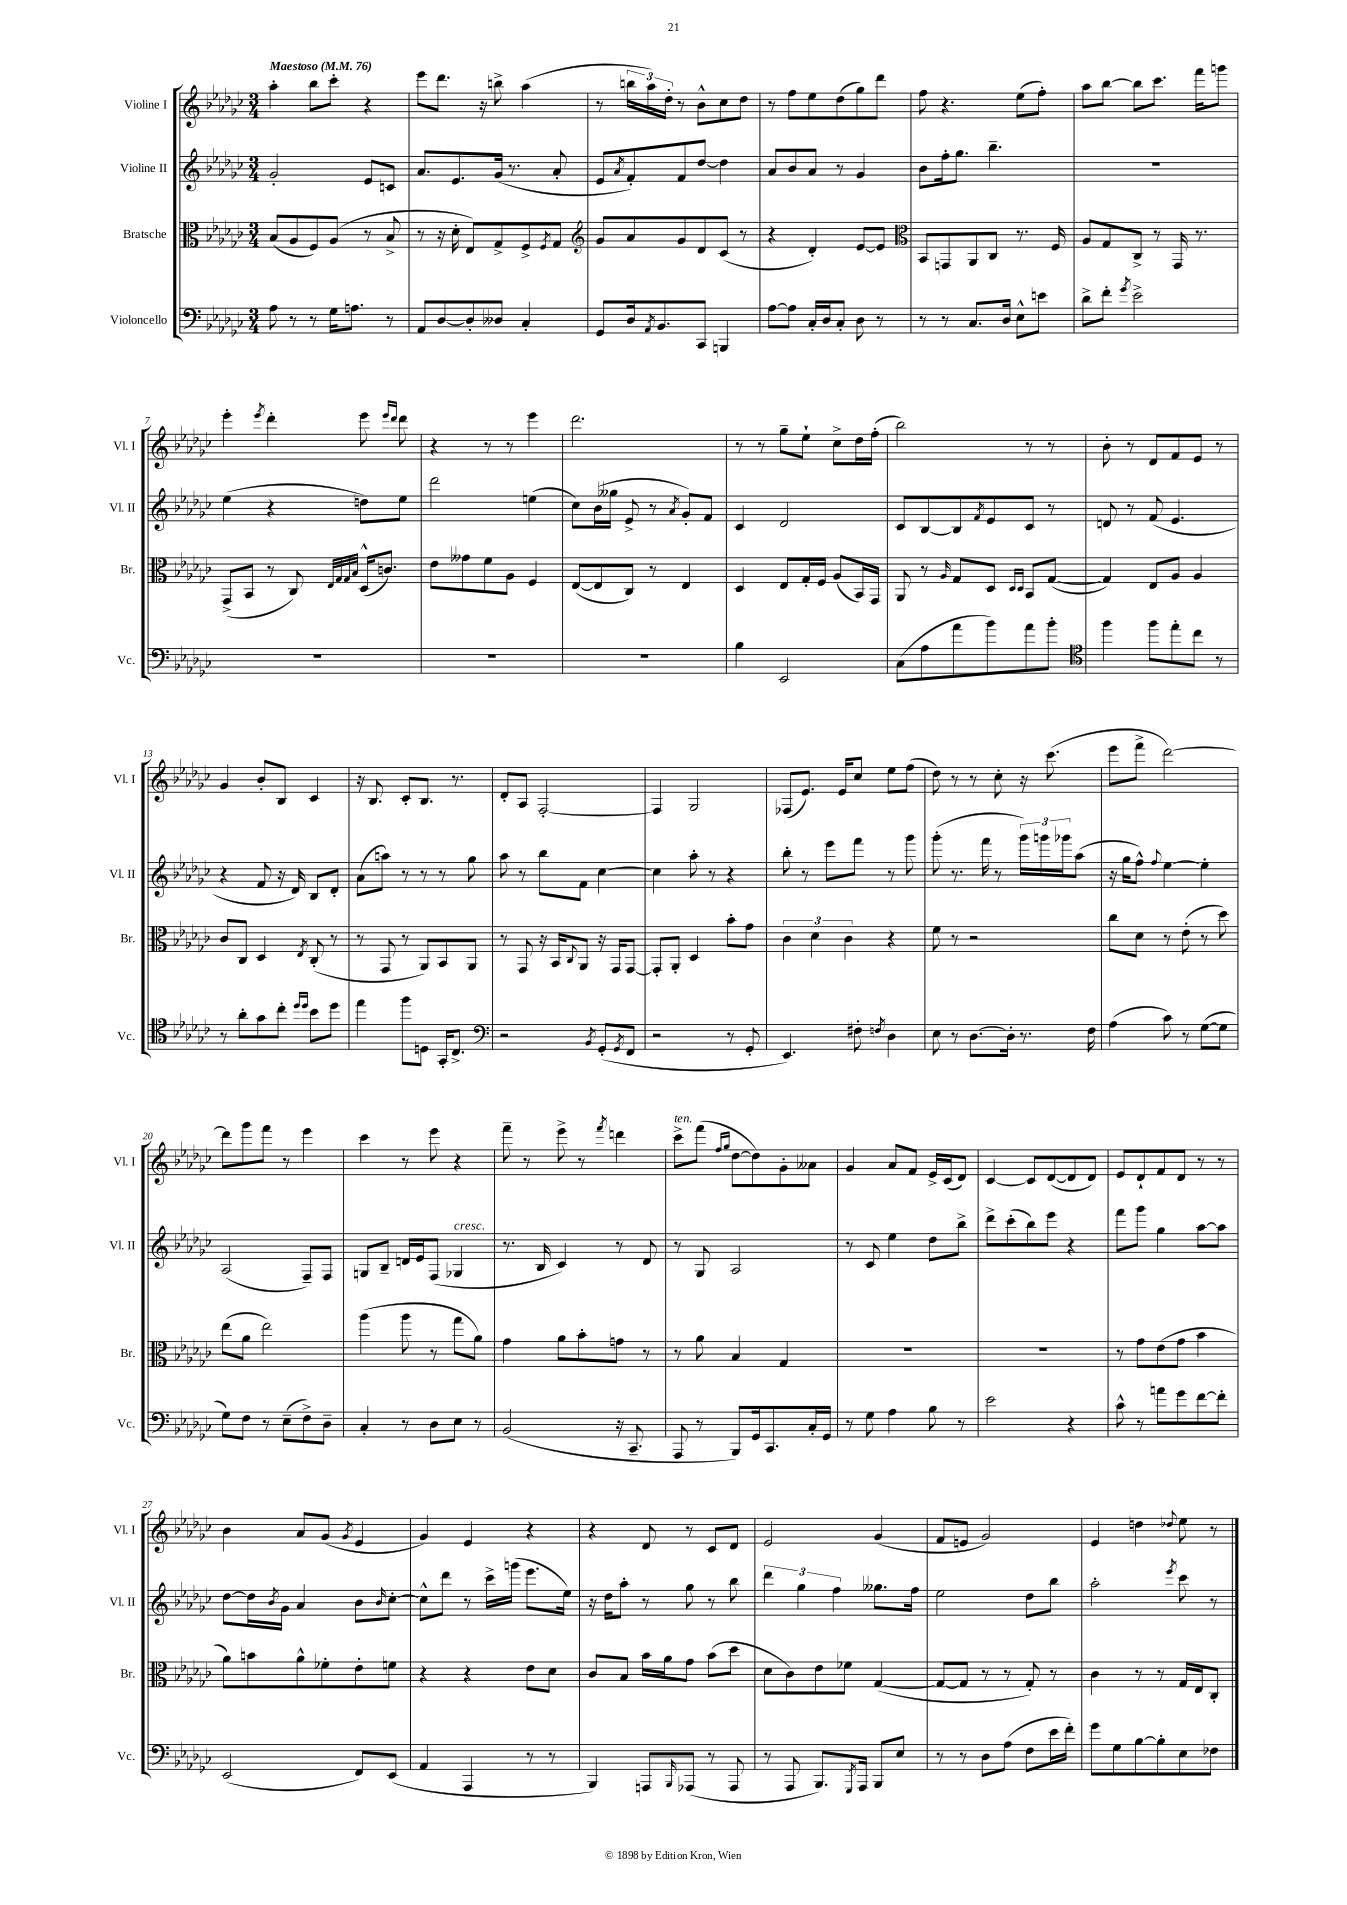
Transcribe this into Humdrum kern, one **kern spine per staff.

**kern	**kern	**kern	**kern
*staff4	*staff3	*staff2	*staff1
*clefF4	*clefC3	*clefG2	*clefG2
*k[b-e-a-d-g-c-]	*k[b-e-a-d-g-c-]	*k[b-e-a-d-g-c-]	*k[b-e-a-d-g-c-]
*M3/4	*M3/4	*M3/4	*M3/4
*MM76	*MM76	*MM76	*MM76
8A-	(8B-	2g-'	4aa-'
8r	8A-	.	.
8r	8F)	.	8bb-
16G-	(8A-	.	8ccc-'
8.A	.	.	.
.	8r	8e-	4r
8r	8B-^	8c	.
=	=	=	=
8AA-	8r	8.a-	8eee-
[8D-	16r	.	8.ddd-
.	16d-'	8.e-	.
8D-']	8E-)	.	.
.	.	.	16r
8D--	8G-^	(16g-	8bb^
.	.	8.r	.
4C-'	8F^	.	(4aa-
.	8qF	.	.
.	8G-	8a-'	.
=	=	=	=
*	*clefG2	*	*
8GG-	8g-	8e-	8r
.	.	8qa-	.
16D-	8a-	8f')	24bb
.	.	.	24aa-)
8qAA-	.	.	.
8.BB-	.	.	.
.	.	.	24dd-'
.	8g-	8f	8r
8CC-	8d-	[8dd-	8b-^^
4BBB	(8c-	4dd-]	8cc-
.	8r	.	8dd-
=	=	=	=
[8A-	4r	8a-	8r
8A-]	.	8b-	8ff
16C-'	4d-')	8a-	8ee-
16D-	.	.	.
8C-'	.	8r	(8dd-
8D-	[8e-	4g-	8gg-)
8r	8e-]	.	8ddd-
=	=	=	=
*	*clefC3	*	*
8r	8BB-	8b-	8ff
8r	8GG	16ff'	4.r
.	.	8.gg-	.
8.C-	8AA-	.	.
.	8C-	4.bb-~	.
16D-	.	.	.
8E-^^	8.r	.	(8ee-
8e	.	.	8ff')
.	16F	.	.
=	=	=	=
8d-^	8A-	2.r	8aa-
8f'	8G-	.	[8bb-
8qg-	.	.	.
2e-^	8C-^	.	8bb-]
.	8r	.	8.ccc-
.	16GG-	.	.
.	8.r	.	16fff
.	.	.	8ggg
=	=	=	=
2.r	(8GG-^	(4ee-	4eee-'
.	8BB-	.	.
.	.	.	8qeee-
.	8r	4r	4ddd-'
.	8C-)	.	.
.	32qqE-	.	.
.	32qqG-	.	.
.	32qqG-	.	.
.	32qqB-	.	.
.	(16D-^^	8dd)	8eee-
.	8.c)	.	.
.	.	.	16qqeee-
.	.	.	16qqddd-
.	.	8ee-	8ddd-
=	=	=	=
2.r	8e-	2ddd-	4r
.	8g--	.	.
.	8f	.	8r
.	8A-	.	8r
.	4F	(4ee	4eee-
=	=	=	=
2.r	([8E-	8cc-)	2.ddd-
.	8E-]	(16b-	.
.	.	16gg--	.
.	8C-)	8e-^	.
.	8r	8r	.
.	.	8qa-	.
.	4E-	8g-')	.
.	.	8f	.
=	=	=	=
4B-	4D-	4c-	8r
.	.	.	8r
2EE-	8E-	2d-	8gg-~
.	16G-'	.	8ee-`
.	16F	.	.
.	(8A-	.	8cc-^
.	16BB-)	.	16dd-
.	16GG-	.	(16ff'
=	=	=	=
(8C-	8AA-	8c-	2bb-)
8A-	8r	[8B-	.
.	16qqA-	.	.
8a-	8G-	8B-]	.
.	.	8qf	.
8b-)	8D-	8e-	.
.	16qqD-	.	.
.	16qqD-	.	.
8a-	8BB-	8c-	8r
8b-'	([8G-	8r	8r
=	=	=	=
*clefC4	*	*	*
4ff	4G-])	8d	8b-'
.	.	8r	8r
8ff	8E-	(8f	8d-
8ee-'	8A-	4.e-	8f
8cc-	4A-	.	8e-
8r	.	.	8r
=	=	=	=
8r	8c-	4r	4g-
8a-'	8C-	.	.
8g-	4D-	8f	8b-'
8cc-'	.	16r	8B-
.	.	16d-)	.
16qqdd-	.	.	.
16qqdd-	8qE-	.	.
8b-	(8C-'	8B-	4c-
8dd-	8r	8d-'	.
=	=	=	=
4ee-	8r	(8a-	16r
.	.	.	8.B-
.	8GG-	8aa)	.
8ff	8r	8r	8c-'
8D	8AA-)	8r	8.B-
16GG-'	8BB-	8r	.
8.C-^	.	.	8.r
.	8AA-	8gg-	.
=	=	=	=
*clefF4	*	*	*
2r	8r	8aa-	8d-'
.	8GG-	8r	8A-
.	16r	8bb-	[2F'
.	16BB-	.	.
.	8qqC-	.	.
.	8AA-	8f	.
8qBB-	.	.	.
(8GG-'	16r	[4cc-	.
.	16GG-	.	.
8qGG-	.	.	.
8FF	[8GG-	.	.
=	=	=	=
2r	8GG-']	4cc-]	4F]
.	8AA-'	.	.
.	4D-	8aa-'	2G-
.	.	8r	.
8r	8b-'	4r	.
8GG-'	8g-	.	.
=	=	=	=
4.EE-)	6c-	8bb-'	(8F-
.	.	8r	8.e-)
.	6d-	.	.
.	.	8eee-	.
.	.	.	16e-
.	6c-	.	.
8F#'	.	8fff	8cc-
8qF	.	.	.
4D-	4r	8r	8ee-
.	.	8ggg-	(8ff
=	=	=	=
8E-	8f	(8ggg-'	8dd-)
8r	8r	8.r	8r
[8.D-	2r	.	8r
.	.	16fff	.
.	.	8r	8cc-'
16D-']	.	.	.
8.r	.	24ggg-)	16r
.	.	24ggg	.
.	.	.	(8.ccc-
.	.	24ggg-	.
.	.	(8aa-	.
16F	.	.	.
=	=	=	=
(4A-	8cc-	16r	8eee-
.	.	16gg-	.
.	8d-	8ff^^)	8fff^
.	.	8qqff	.
8c-)	8r	[4ee-	[2ddd-)
8r	(8e-'	.	.
([8G-	8r	4ee-']	.
8G-]	8dd-)	.	.
=	=	=	=
8G-)	(8ee-	(2A-	8ddd-]
8F	8a-	.	8ggg-
8r	2ee-)	.	8fff
(8E-~	.	.	8r
8F^)	.	8F~)	4eee-
8D-~	.	8F	.
=	=	=	=
4C-'	(4aa-	8G	4ccc-
.	.	8B-~	.
8r	8aa-	16d	8r
.	.	16e-	.
8D-	8r	(8F	8eee-
8E-	8gg-	4G-	4r
8r	8a-)	.	.
=	=	=	=
(2BB-	4g-	8.r	8fff~
.	.	.	8r
.	.	16B-	.
.	8a-	4c-)	8eee-^
.	8b-'	.	8r
.	.	.	8qfff
16r	8g	8r	4ddd
8.CC-~	.	.	.
.	8r	8d-	.
=	=	=	=
8AAA-	8r	8r	8ccc-^
8r	8a-	8G-	(8fff
.	.	.	16qqff
.	.	.	16qqgg-
8BBB-)	4B-	2A-	[8dd-
16GG-	.	.	8dd-])
8.CC-	.	.	.
.	4G-	.	8g-'
16C-'	.	.	8a--
16GG-	.	.	.
=	=	=	=
8r	2.r	8r	4g-
8G-	.	8c-	.
4A-	.	4ee-	8a-
.	.	.	8f
8B-	.	8dd-	16e-^
.	.	.	(16c-
8r	.	8bb-^	8d-)
=	=	=	=
2e-	2.r	8ddd-^	[4c-
.	.	(8ccc-'	.
.	.	8bb-)	8c-]
.	.	8eee-	([8d-
4r	.	4r	8d-]
.	.	.	8d-)
=	=	=	=
8c-^^	8r	8fff	8e-
8r	8g-	8ggg-	8d-`
8a	(8e-	4gg-	8f
8g-	8g-	.	8d-
[8f	4b-	[8aa-	8r
8f']	.	8aa-]	8r
=	=	=	=
(2EE-	8a-)	[8dd-	4b-
.	8b	16dd-]	.
.	.	8qb-	.
.	.	16g-	.
.	8a-^^	4a-	8a-
.	8f-'	.	(8g-
.	.	.	8qg-
8FF)	8e-'	8b-	4e-
.	.	16qqb-	.
(8EE-	8f	[8cc-'	.
=	=	=	=
4AA-	4r	8cc-^^]	4g-)
.	.	8ddd-	.
4AAA-	4r	8r	4e-
.	.	16ccc-^	.
.	.	(16ggg	.
8r	8e-	8.eee-	4r
8r	8d-	.	.
.	.	16ee-)	.
=	=	=	=
4BBB-)	8c-	16r	4r
.	.	16dd-	.
.	8B-	8aa-'	.
8AAA	16b-	8r	8d-
.	16a-	.	.
16qqBBB-	.	.	.
(8AAA-	8g-	8gg-	8r
8r	(8b-	8r	8c-
8AAA-	8dd-	8bb-	8d-
=	=	=	=
8r	8d-	6ddd-	2e-
8AAA-	8c-)	.	.
.	.	6gg-	.
8.BBB-)	8e-	.	.
.	.	6ff	.
.	8f-	.	.
8qGGG-	.	.	.
16AAA-	.	.	.
8BBB-	([4G-	8.gg--	(4g-
8E-	.	.	.
.	.	16ff	.
=	=	=	=
8r	8G-_	2ee-	8f
8r	8G-]	.	8e
8D-	8r	.	2g-)
(8A-	8r	.	.
8F	8G-')	8dd-	.
16e-	8r	8bb-	.
16f')	.	.	.
=	=	=	=
8g-	4c-	2aa-'	4e-
8G-	.	.	.
[8B-	8r	.	4dd
8B-']	8r	.	.
.	.	8qeee-	8qqdd-
8E-	16G-	8ccc-	8ee-
.	16E-	.	.
8F-	8C-'	8r	8r
==	==	==	==
*-	*-	*-	*-
